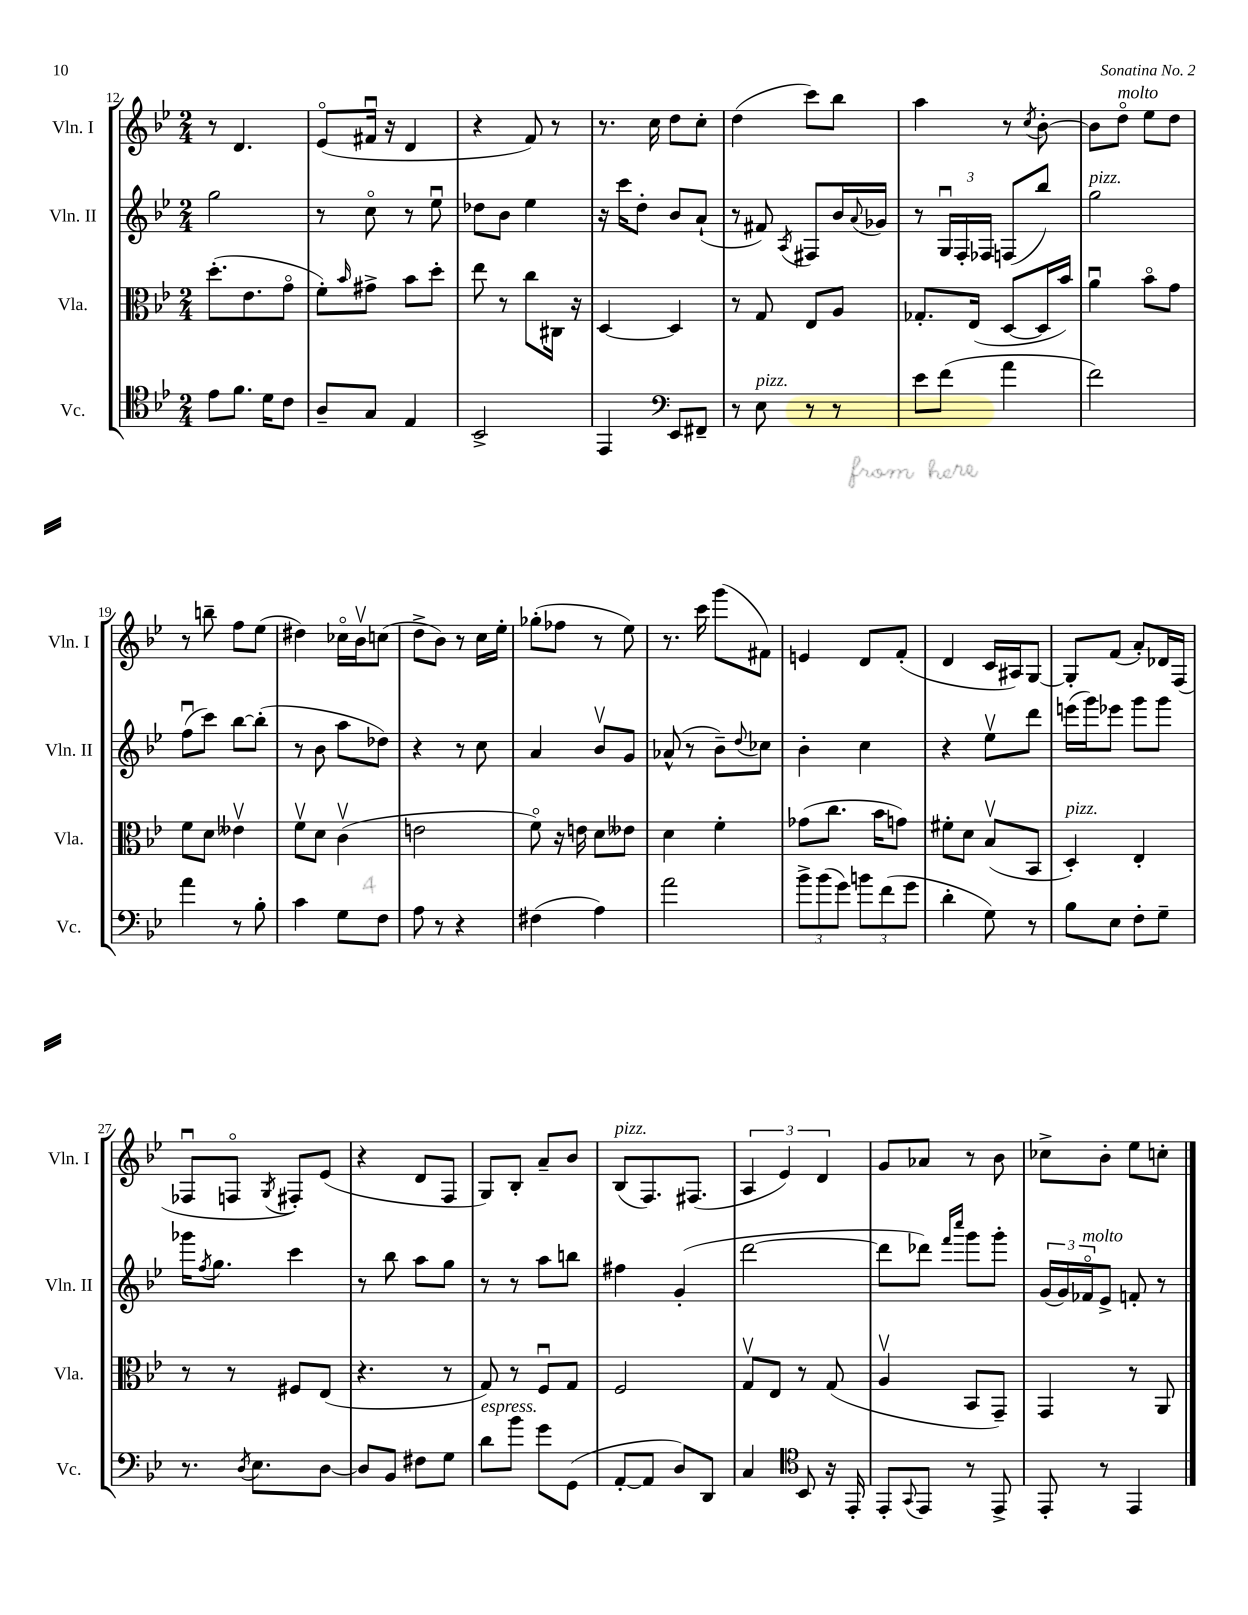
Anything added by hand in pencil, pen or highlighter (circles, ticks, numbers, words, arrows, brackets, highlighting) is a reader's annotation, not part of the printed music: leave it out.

**kern	**kern	**kern	**kern
*part4	*part3	*part2	*part1
*staff4	*staff3	*staff2	*staff1
*I"Vc.	*I"Vla.	*I"Vln. II	*I"Vln. I
*I'Vc.	*I'Vla.	*I'Vln. II	*I'Vln. I
*clefC4	*clefC3	*clefG2	*clefG2
*k[b-e-]	*k[b-e-]	*k[b-e-]	*k[b-e-]
*M2/4	*M2/4	*M2/4	*M2/4
=12	=12	=12	=12
8e-\L	(8.dd'\L	2gg\	8r
8.f\J	.	.	4.d/
.	8.e-\	.	.
16d\KL	.	.	.
8c\J	8g\J	.	.
=13	=13	=13	=13
8A~/L	8f'\L)	8r	(8e-/L
.	16qqb-/	.	.
8G/J	8g#X^\J	8cc\	16f#Xu/Jk
.	.	.	16r
4E-/	8b-\L	8r	4d/
.	8dd'\J	8ee-u\	.
=14	=14	=14	=14
2BB-^/	8ee-\	8dd-X\L	4r
.	8r	8b-\J	.
.	8cc\L	4ee-\	8f/)
.	16C#X\Jk	.	8r
.	16r	.	.
=15	=15	=15	=15
4EE-/	[4D/	16r	8.r
.	.	16ccc\KL	.
.	.	8dd'\J	.
.	.	.	16cc\
*clefF4	*	*	*
8EE-/L	4D/]	8b-/L	8dd\L
8FF#X~/J	.	(8a`/J	8cc'\J
=16	=16	=16	=16
8r	8r	8r	(4dd\
!LO:TX:a:i:t=pizz.	!	!	!
8E-\	8G/	8f#X/)	.
.	.	8qA/	.
8r	8E-/L	8F#X/L	8ccc\L)
8r	8A/J	16b-/L	8bb-\J
.	.	8qqa/	.
.	.	16g-X/JJ	.
=17	=17	=17	=17
8e-\L	8.G-X'/L	8r	4aa\
(8f\J	.	24Gu/LL	.
.	.	24F'/	.
.	(16E-/Jk	.	.
.	.	24F-X/JJ	.
4a\	[8D/L	(8Fn/L	8r
.	.	.	8qcc/
.	16D/L]	8bb-/J)	[8b-'\
.	16b-/JJ)	.	.
=18	=18	=18	=18
!	!	!LO:TX:a:i:t=pizz.	!
2f\)	4au\	2gg\	8b-\L]
!	!	!	!LO:TX:a:i:t=molto
.	.	.	8dd\J
.	8b-\L	.	8ee-\L
.	8g\J	.	8dd\J
!!LO:LB:g=z
=19	=19	=19	=19
4a\	8f\L	(8ffu\L	8r
.	8d\J	8ccc\J)	8bbn~\
8r	4e--Xv\	[8bb-\L	8ff\L
8B-'\	.	(8bb-'\J]	(8ee-\J
=20	=20	=20	=20
4c\	8fv\L	8r	4dd#X\)
.	8d\J	8b-\	.
8G\L	(4cv\	8aa\L	16cc-X\LL
.	.	.	16b-v\J
8F\J	.	8dd-X\J)	(8ccn\J
=21	=21	=21	=21
8A\	2en\	4r	8dd^\L
8r	.	.	8b-\J)
4r	.	8r	8r
.	.	8cc\	16cc\LL
.	.	.	16ee-'\JJ
=22	=22	=22	=22
(4F#X\	8f\)	4a/	(8gg-X'\L
.	16r	.	8ff-X\J
.	16en\	.	.
4A\)	8d\L	8b-v/L	8r
.	8e--X\J	8g/J	8ee-\)
=23	=23	=23	=23
2a\	4d\	(8a-X^^/	8.r
.	.	8r	.
.	.	.	16ccc\
.	4f'\	8b-~\L)	(8ggg\L
.	.	8qqdd/	.
.	.	8cc-X\J	8f#X\J)
=24	=24	=24	=24
12b-^\L	(8g-X\L	4b-'\	4en/
(12b-\	.	.	.
.	8.cc\J	.	.
12g\J)	.	.	.
12bn\L	.	4cc\	8d/L
.	16b-\KL	.	.
(12f\	.	.	.
.	8gn\J)	.	(8f'/J
12g\J	.	.	.
=25	=25	=25	=25
4d'\	8f#X'\L	4r	4d/
.	8d\J	.	.
8G\)	(8B-v/L	8ee-v\L	16c/LL
.	.	.	16A#X/J)
8r	8BB-/J	8ddd\J	[8G/J
=26	=26	=26	=26
!	!LO:TX:a:i:t=pizz.	!	!
8B-\L	4D'/)	(16eeen\LL	8G'/L]
.	.	16ggg\J)	.
8E-\J	.	8eee-X\J	(8f/J
8F'\L	4E-'/	8ggg\L	8a'/L)
8G~\J	.	8ggg\J	16d-X/L
.	.	.	(16F/JJ
!!LO:LB:g=z
=27	=27	=27	=27
8.r	8r	16ggg-X\KL	8F-Xu/L
.	.	8qff/	.
.	.	8.gg\J	.
.	8r	.	8Fn/J
8qD/	.	.	.
8.E-\L	.	.	.
.	.	.	8qG/
.	8F#X/L	4ccc\	8F#X'/L)
[8D\J	(8E-/J	.	(8e-/J
=28	=28	=28	=28
8D/L]	4.r	8r	4r
8BB-/J	.	8bb-\	.
8F#X\L	.	8aa\L	8d/L
8G\J	8r	8gg\J	8F/J
=29	=29	=29	=29
!LO:TX:a:i:t=espress.	!	!	!
8d\L	8G/)	8r	8G/L)
8b-\J	8r	8r	8B-'/J
8g\L	8Fu/L	8aa\L	8a~/L
(8GG\J	8G/J	8bbn\J	8b-/J
=30	=30	=30	=30
!	!	!	!LO:TX:a:i:t=pizz.
[8AA'/L	2F/	4ff#X\	(8B-/L
8AA/J]	.	.	8.F/)
8D/L)	.	(4g'/	.
.	.	.	(8.F#X/J
8DD/J	.	.	.
=31	=31	=31	=31
4C/	8Gv/L	[2ddd\	6A/
.	8E-/J	.	.
.	.	.	6e-/)
*clefC4	*	*	*
8BB-/	8r	.	.
.	.	.	6d/
16r	(8G/	.	.
16EE-'/	.	.	.
=32	=32	=32	=32
8EE-'/L	4Av/	8ddd\L]	8g/L
8qqGG/	.	.	.
8EE-/J	.	8ddd-X\J)	8a-X/J
.	.	16qqfff/LL	.
.	.	16qqcccc/JJ	.
8r	8BB-/L	8ggg\L	8r
8EE-^/	8GG~/J)	8ggg'\J	8b-\
=33	=33	=33	=33
8EE-'/	4GG/	(24g/LL	8cc-X^\L
.	.	24g/)	.
!	!	!LO:TX:a:i:t=molto	!
.	.	24f-X/J	.
8r	.	8e-^/J	8b-'\J
4EE-/	8r	8fn'/	8ee-\L
.	8AA/	8r	8ccn'\J
==	==	==	==
*-	*-	*-	*-
